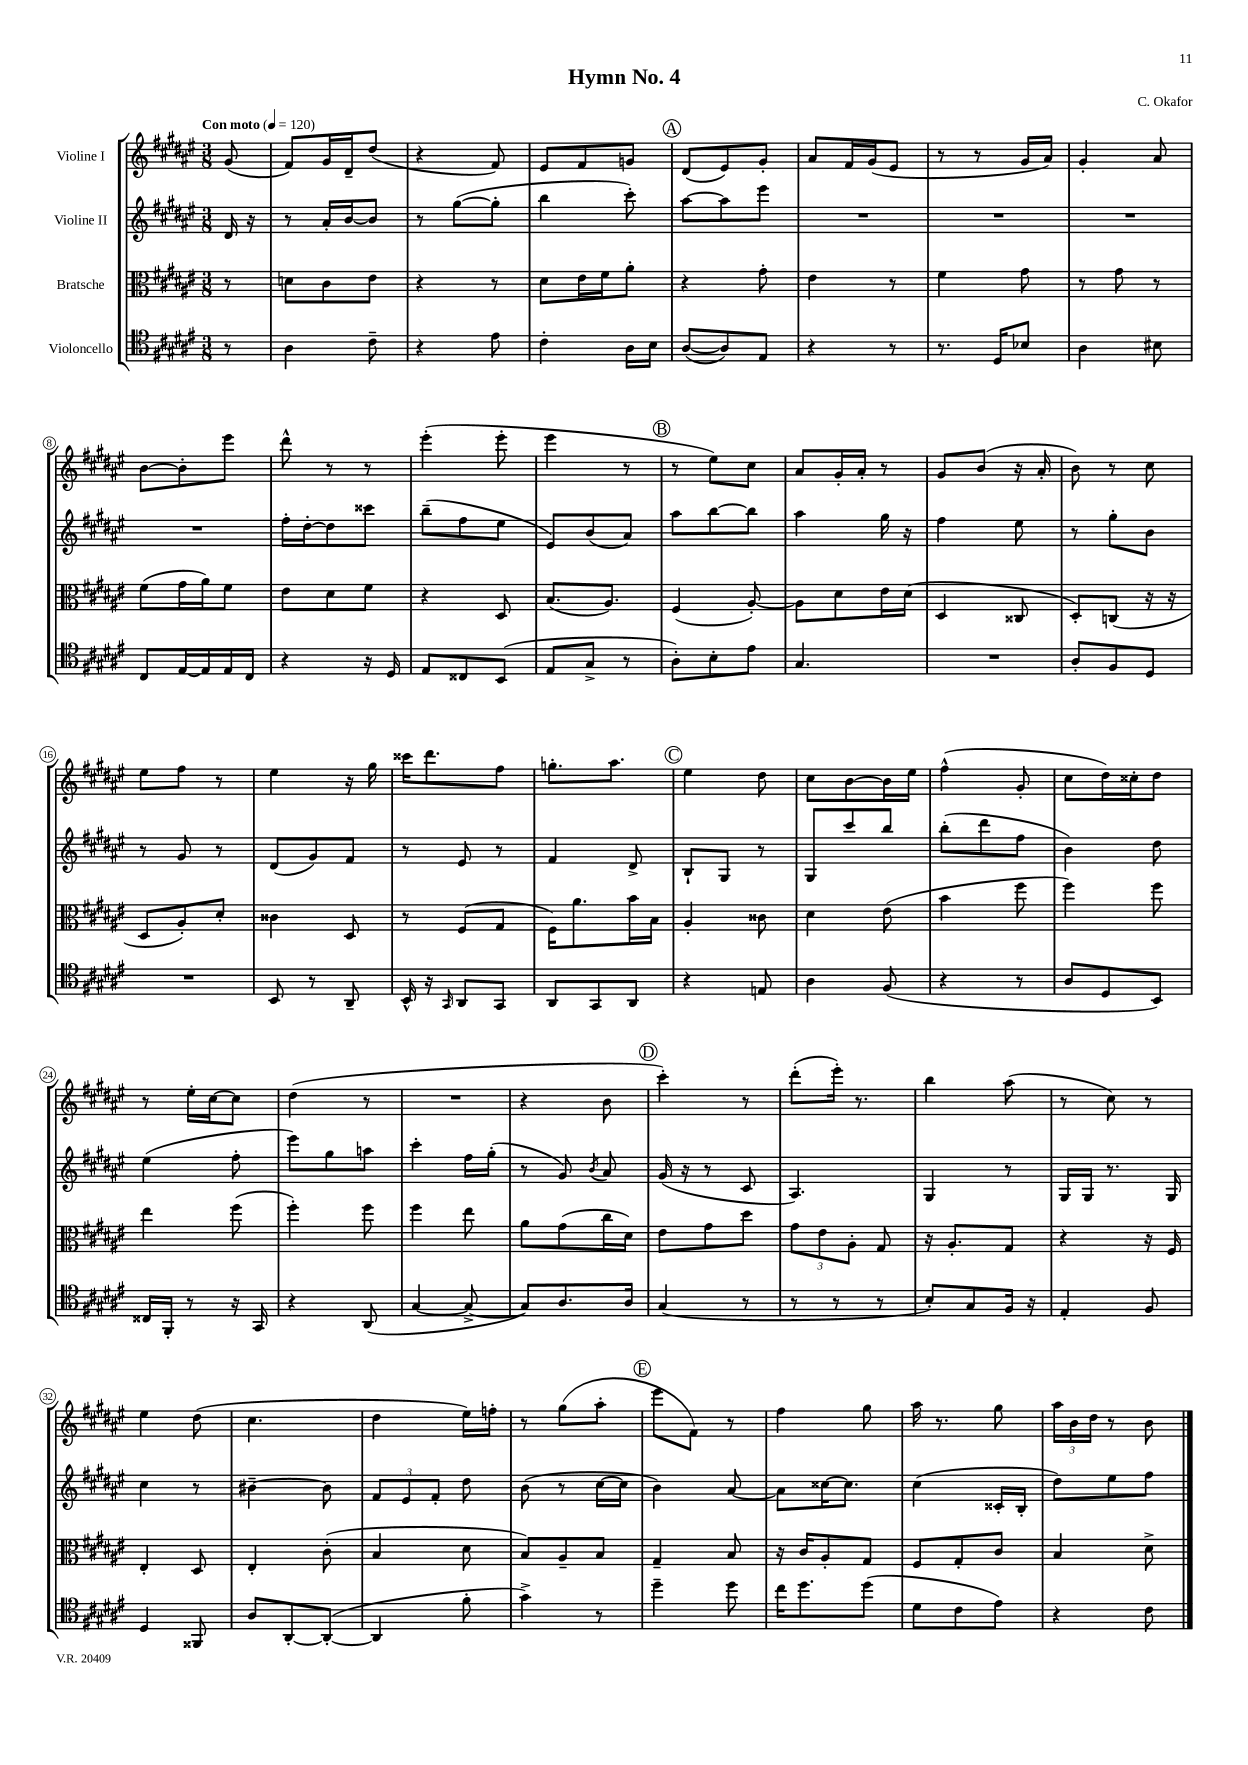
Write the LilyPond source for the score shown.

\header { title = "Hymn No. 4" composer = "C. Okafor" }
<<
\new StaffGroup <<
\new Staff = "s0" \with { instrumentName = "Violine I" } {
    \clef treble \key fis \major \numericTimeSignature \time 3/8 \partial 8 \tempo "Con moto" 4 = 120
    \autoBeamOff gis'8( |
    fis'8[) gis'16 dis'16-- dis''8]( |
    r4 fis'8) |
    eis'8[ fis'8 g'8] |
    \mark \markup { \circle "A" } dis'8[( eis'8) gis'8]-. |
    ais'8[ fis'16 gis'16( eis'8] |
    r8 r8 gis'16[ ais'16]) |
    gis'4-. ais'8 |
    b'8[~ b'8-. eis'''8] |
    dis'''8-^ r8 r8 |
    eis'''4-.( eis'''8-. |
    eis'''4 r8 |
    \mark \markup { \circle "B" } r8 eis''8[) cis''8] |
    ais'8[ gis'16-. ais'16]-. r8 |
    gis'8[ b'8]( r16 ais'16-. |
    b'8) r8 cis''8 |
    eis''8[ fis''8] r8 |
    eis''4 r16 gis''16 |
    cisis'''16[ dis'''8. fis''8] |
    g''8.[-. ais''8.] |
    \mark \markup { \circle "C" } eis''4 dis''8 |
    cis''8[ b'8~ b'16 eis''16] |
    fis''4-^( gis'8-. |
    cis''8[ dis''16) cisis''16-. dis''8] |
    r8 eis''16[-. cis''16~ cis''8] |
    dis''4( r8 |
    R4. |
    r4 b'8 |
    \mark \markup { \circle "D" } cis'''4-.) r8 |
    dis'''8[-.( eis'''16]-.) r8. |
    b''4 ais''8( |
    r8 cis''8) r8 |
    eis''4 dis''8( |
    cis''4. |
    dis''4 eis''16[) f''16]-. |
    r8 gis''8[( ais''8]-. |
    \mark \markup { \circle "E" } eis'''8[ fis'8]) r8 |
    fis''4 gis''8 |
    ais''16 r8. gis''8 |
    \tuplet 3/2 { ais''16[ b'16 dis''16] } r8 b'8 \bar "|." |
}
\new Staff = "s1" \with { instrumentName = "Violine II" } {
    \clef treble \key fis \major \numericTimeSignature \time 3/8 \partial 8
    \autoBeamOff dis'16 r16 |
    r8 ais'16[-. b'16~ b'8] |
    r8 gis''8[~( gis''8]-. |
    b''4 cis'''8-.) |
    \mark \markup { \circle "A" } ais''8[~ ais''8 eis'''8] |
    R4. |
    R4. |
    R4. |
    R4. |
    fis''16[-. dis''16~-. dis''8 cisis'''8] |
    b''8[--( fis''8 eis''8] |
    eis'8[) b'8( ais'8]) |
    \mark \markup { \circle "B" } ais''8[ b''8~ b''8] |
    ais''4 gis''16 r16 |
    fis''4 eis''8 |
    r8 gis''8[-. b'8] |
    r8 gis'8 r8 |
    dis'8[( gis'8) fis'8] |
    r8 eis'8 r8 |
    fis'4 dis'8-> |
    \mark \markup { \circle "C" } b8[-! gis8] r8 |
    gis8[ cis'''8 b''8] |
    b''8[-.( dis'''8 fis''8] |
    b'4) dis''8 |
    eis''4( fis''8-. |
    eis'''8[) gis''8 a''8] |
    cis'''4-. fis''16[ gis''16]-.( |
    r8 gis'8) \acciaccatura { b'8 } ais'8 |
    \mark \markup { \circle "D" } gis'16( r16 r8 cis'8 |
    ais4.) |
    gis4 r8 |
    gis16[ gis16] r8. gis16 |
    cis''4 r8 |
    bis'4~-- bis'8 |
    \tuplet 3/2 { fis'8[ eis'8 fis'8]-. } dis''8 |
    b'8( r8 cis''16[~ cis''16] |
    \mark \markup { \circle "E" } b'4) ais'8~ |
    ais'8[ cisis''16~ cisis''8.] |
    cis''4( cisis'16[-. b16]-. |
    dis''8[) eis''8 fis''8] \bar "|." |
}
\new Staff = "s2" \with { instrumentName = "Bratsche" } {
    \clef alto \key fis \major \numericTimeSignature \time 3/8 \partial 8
    \autoBeamOff r8 |
    d'8[ cis'8 eis'8] |
    r4 r8 |
    dis'8[ eis'16 fis'16 ais'8]-. |
    \mark \markup { \circle "A" } r4 gis'8-. |
    eis'4 r8 |
    fis'4 gis'8 |
    r8 gis'8 r8 |
    fis'8[( gis'16 ais'16) fis'8] |
    eis'8[ dis'8 fis'8] |
    r4 dis8 |
    b8.[( ais8.]) |
    \mark \markup { \circle "B" } fis4( ais8~-.) |
    ais8[ dis'8 eis'16 dis'16]( |
    dis4 cisis8 |
    dis8[-.) c8]( r16 r16 |
    dis8[ ais8-.) dis'8]-. |
    cisis'4 dis8 |
    r8 fis8[( gis8] |
    fis16[) ais'8. b'16 b16] |
    \mark \markup { \circle "C" } ais4-. cisis'8 |
    dis'4 eis'8( |
    b'4 fis''8 |
    fis''4) fis''8 |
    eis''4 fis''8( |
    fis''4-.) fis''8 |
    fis''4 eis''8 |
    ais'8[ gis'8( cis''16 dis'16]) |
    \mark \markup { \circle "D" } eis'8[ gis'8 dis''8] |
    \tuplet 3/2 { gis'8[ eis'8 ais8]-. } gis8 |
    r16 ais8.[-. gis8] |
    r4 r16 fis16 |
    eis4-. dis8 |
    eis4-. cis'8-.( |
    b4 dis'8 |
    b8[) ais8-- b8] |
    \mark \markup { \circle "E" } gis4-- b8 |
    r16 cis'16[ ais8-. gis8] |
    fis8[ gis8-. cis'8] |
    b4 dis'8-> \bar "|." |
}
\new Staff = "s3" \with { instrumentName = "Violoncello" } {
    \clef tenor \key fis \major \numericTimeSignature \time 3/8 \partial 8
    \autoBeamOff r8 |
    ais4 cis'8-- |
    r4 eis'8 |
    cis'4-. ais16[ b16] |
    \mark \markup { \circle "A" } ais8[~( ais8) eis8] |
    r4 r8 |
    r8. dis16[ bes8] |
    ais4 bis8 |
    cis8[ eis16~ eis16 eis16 cis16] |
    r4 r16 dis16 |
    eis8[ cisis8 b,8]( |
    eis8[ gis8]-> r8 |
    \mark \markup { \circle "B" } ais8[-.) b8-. eis'8] |
    gis4. |
    R4. |
    ais8[-. fis8 dis8] |
    R4. |
    b,8 r8 ais,8-- |
    b,16-^ r16 \grace { gis,16 } ais,8[ gis,8] |
    ais,8[ gis,8 ais,8] |
    \mark \markup { \circle "C" } r4 e8 |
    ais4 fis8( |
    r4 r8 |
    ais8[ dis8 b,8]) |
    cisis16[ fis,16]-. r8 r16 gis,16 |
    r4 ais,8( |
    gis4~ gis8~-> |
    gis8[) ais8. ais16] |
    \mark \markup { \circle "D" } gis4( r8 |
    r8 r8 r8 |
    b8[-.) gis8 fis16] r16 |
    eis4-. fis8 |
    dis4 fisis,8 |
    ais8[ ais,8~-. ais,8]~-.( |
    ais,4 fis'8-. |
    gis'4->) r8 |
    \mark \markup { \circle "E" } dis''4-- dis''8 |
    cis''16[ dis''8. dis''8]( |
    dis'8[ cis'8 eis'8]) |
    r4 cis'8 \bar "|." |
}
>>
>>
\layout { \context { \Score \override BarNumber.stencil = #(make-stencil-circler 0.1 0.3 ly:text-interface::print) } }
